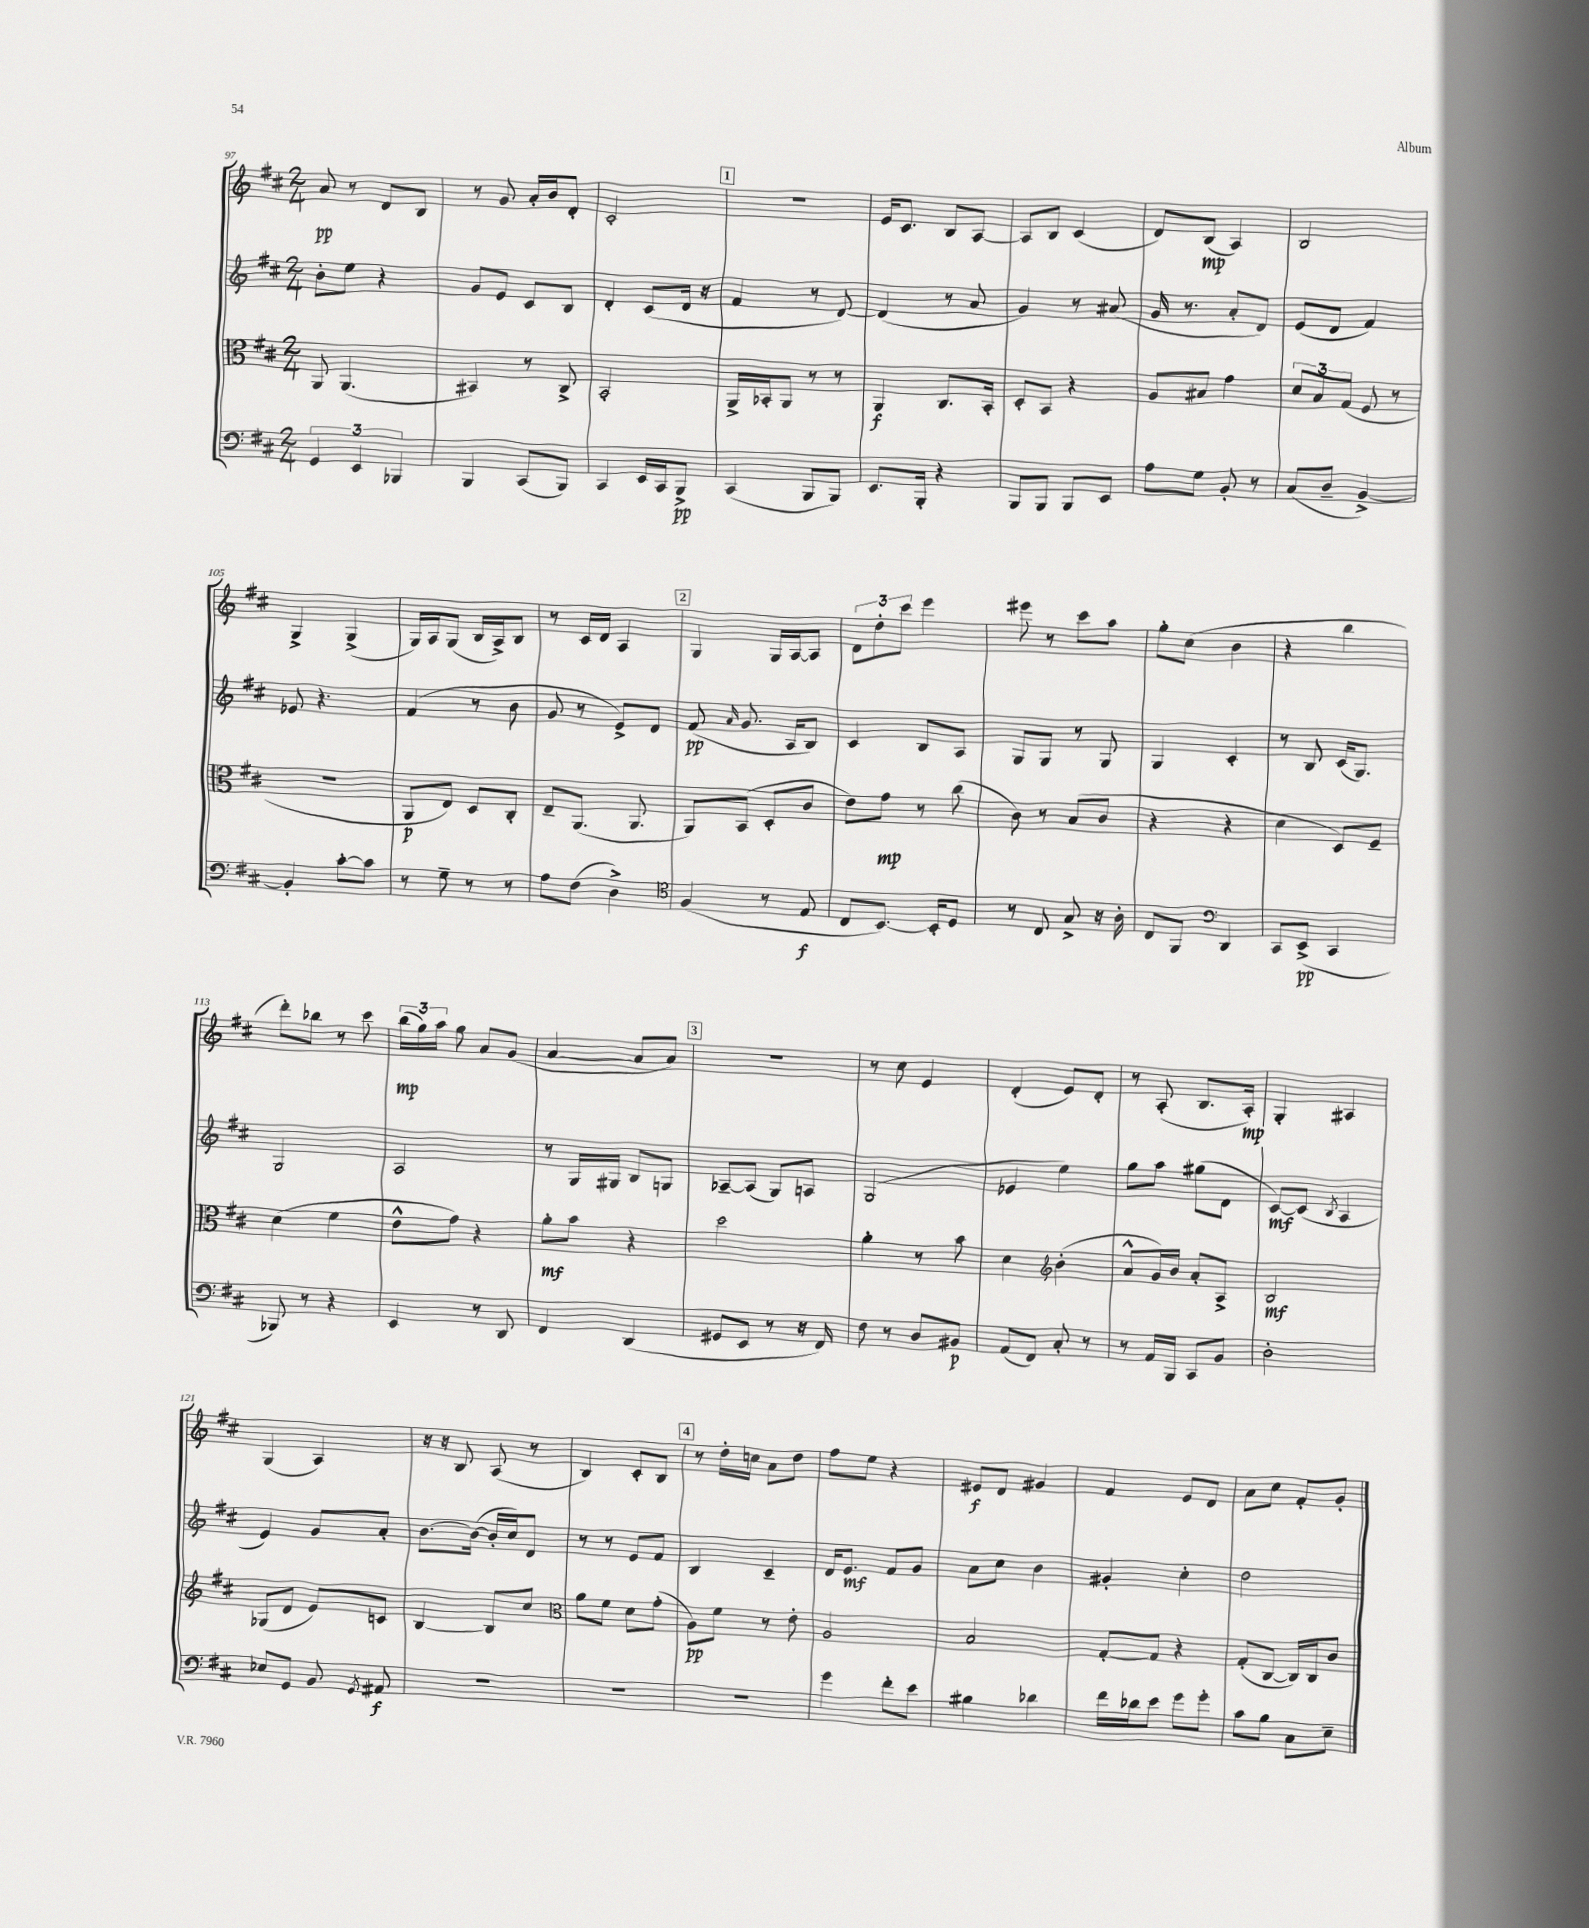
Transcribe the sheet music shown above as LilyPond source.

<<
\new StaffGroup <<
\new Staff = "s0" {
    \clef treble \key d \major \numericTimeSignature \time 2/4
    \autoBeamOff a'8\pp r8 d'8[ b8] |
    r8 g'8 a'16[-. b'16 d'8]-. |
    cis'2-. |
    \mark \markup { \box "1" } R2 |
    e'16[ cis'8.] b8[ a8]~ |
    a8[ b8] cis'4( |
    d'8[) b8]\mp( a4) |
    b2 |
    g4-> g4->( |
    g16[) a16 g8]( b16[ a16->) b8] |
    r8 cis'16[ d'16] a4 |
    \mark \markup { \box "2" } g4 g16[ a16~ a8] |
    \tuplet 3/2 { d'8[ d''8-. cis'''8] } e'''4 |
    eis'''8 r8 cis'''8[ a''8] |
    g''8[-. cis''8]( b'4 |
    r4 b''4 |
    d'''8[-.) bes''8] r8 cis'''8 |
    \tuplet 3/2 { b''16[\mp( g''16) a''16] } g''8 a'8[ g'8]( |
    a'4~ a'8[ a'8]) |
    \mark \markup { \box "3" } R2 |
    r8 cis''8 e'4 |
    d'4-.( e'8[) d'8]-. |
    r8 a8-.( b8.[ a16]-.\mp) |
    g4-. ais4 |
    g4( a4) |
    r16 r16 b8 a8( r8 |
    b4) cis'8[-. b8] |
    \mark \markup { \box "4" } r8 d''16[-. c''16] a'8[ d''8] |
    fis''8[ e''8] r4 |
    eis'8[\f d'8] gis'4 |
    fis'4 e'8[ d'8] |
    a'8[ cis''8] fis'8[-. g'8]-. \bar "|." |
}
\new Staff = "s1" {
    \clef treble \key d \major \numericTimeSignature \time 2/4
    \autoBeamOff b'8[-. e''8] r4 |
    g'8[ e'8] cis'8[ b8] |
    d'4-. cis'8[( d'16] r16 |
    \mark \markup { \box "1" } fis'4 r8 d'8~) |
    d'4( r8 a'8 |
    g'4) r8 ais'8( |
    g'16 r8. a'8[-. d'8]) |
    e'8[( d'8] fis'4) |
    ees'8 r4. |
    fis'4( r8 b'8 |
    g'8 r8 e'8[->) d'8] |
    \mark \markup { \box "2" } fis'8\pp( \grace { a'16 } g'8. a16[ b8]) |
    cis'4 b8[ a8] |
    g8[ g8] r8 g8 |
    g4 cis'4-. |
    r8 b8 cis'16[( g8.]) |
    g2 |
    a2 |
    r8 g16[ gis16] b8[ g8] |
    \mark \markup { \box "3" } aes8[~-- aes8]( g8[) a8] |
    g2( |
    ees'4 e''4) |
    g''8[ a''8] gis''8[( d'8] |
    cis'8[~\mf) cis'8]( \acciaccatura { b8 } a4 |
    e'4) g'8[ a'8]-. |
    b'8.[~ b'16]~( b'16[-. cis''16) d'8] |
    r8 r8 e'8[ fis'8] |
    \mark \markup { \box "4" } b4 cis'4-- |
    d'16[ e'8.]\mf fis'8[ g'8] |
    a'8[ cis''8] b'4 |
    gis'4-. cis''4-. |
    d''2 \bar "|." |
}
\new Staff = "s2" {
    \clef alto \key d \major \numericTimeSignature \time 2/4
    \autoBeamOff a,8 a,4.( |
    bis,4) r8 cis8-> |
    b,2-. |
    \mark \markup { \box "1" } a,16[-> bes,16-. a,8] r8 r8 |
    a,4\f cis8.[ b,16]-. |
    d8[-. b,8] r4 |
    a8[ bis8] g'4 |
    \tuplet 3/2 { d'8[ b8 g8]( } fis8 r8 |
    r2 |
    a,8[\p e8]) d8[ cis8]-. |
    e8[-- a,8.]( a,8. |
    \mark \markup { \box "2" } a,8[) b,8]( d8[-. cis'8] |
    e'8[) g'8]\mp r8 cis''8( |
    cis'8) r8 b8[( cis'8] |
    r4 r4 |
    d'4 d8[) fis8]-- |
    d'4( fis'4 |
    e'8[-^ g'8]) r4 |
    a'8[-.\mf b'8] r4 |
    \mark \markup { \box "3" } d''2 |
    a'4-. r8 b'8 |
    d'4 \clef treble b'4-.( |
    a'8[-^ g'16) b'16] a'8[-. a8]-> |
    b2\mf |
    ges8[( d'8] e'8[) c'8] |
    b4~ b8[ cis''8] |
    \clef alto a'8[ fis'8] d'8[ g'8]-.( |
    \mark \markup { \box "4" } a8[\pp) fis'8] r8 e'8-. |
    a2 |
    b2 |
    g8[~-. g8] r4 |
    g8[-.( cis8]~ cis16[) cis16 cis'8] \bar "|." |
}
\new Staff = "s3" {
    \clef bass \key d \major \numericTimeSignature \time 2/4
    \autoBeamOff \tuplet 3/2 { g,4 e,4 bes,,4 } |
    b,,4 cis,8[( b,,8]) |
    cis,4 e,16[ cis,16 b,,8]->\pp |
    \mark \markup { \box "1" } cis,4( b,,8[ b,,8]) |
    e,8.[ b,,16]-. r4 |
    b,,8[ b,,8] b,,8[ e,8] |
    a8[ g8] b,8-. r8 |
    cis8[( d8]-- b,4~->) |
    b,4-. cis'8[~-. cis'8] |
    r8 g8-- r8 r8 |
    a8[ fis8]( d4->) |
    \mark \markup { \box "2" } \clef tenor fis4( r8 e8\f |
    cis8[ b,8.]~) b,16[-. d8] |
    r8 cis8 g8-> r16 a16-. |
    cis8[ fis,8] \clef bass d,4 |
    cis,8[ e,8]->\pp( cis,4 |
    bes,,8) r8 r4 |
    e,4 r8 d,8 |
    fis,4 d,4( |
    \mark \markup { \box "3" } gis,8[ e,8] r8 r16 fis,16) |
    fis8 r8 d8[ bis,8]\p |
    a,8[( fis,8]) cis8-. r8 |
    r8 a,16[ b,,16] cis,8[ b,8] |
    d2-. |
    ees8[ g,8] b,8 \acciaccatura { g,8 } ais,8\f |
    R2 |
    R2 |
    \mark \markup { \box "4" } R2 |
    g'4 fis'8[-. e'8] |
    bis4 des'4 |
    fis'16[ des'16 e'8] g'8[ g'8]-. |
    cis'8[ b8] cis8[ e8]-- \bar "|." |
}
>>
>>
\layout { \context { \Score currentBarNumber = #97 } }
